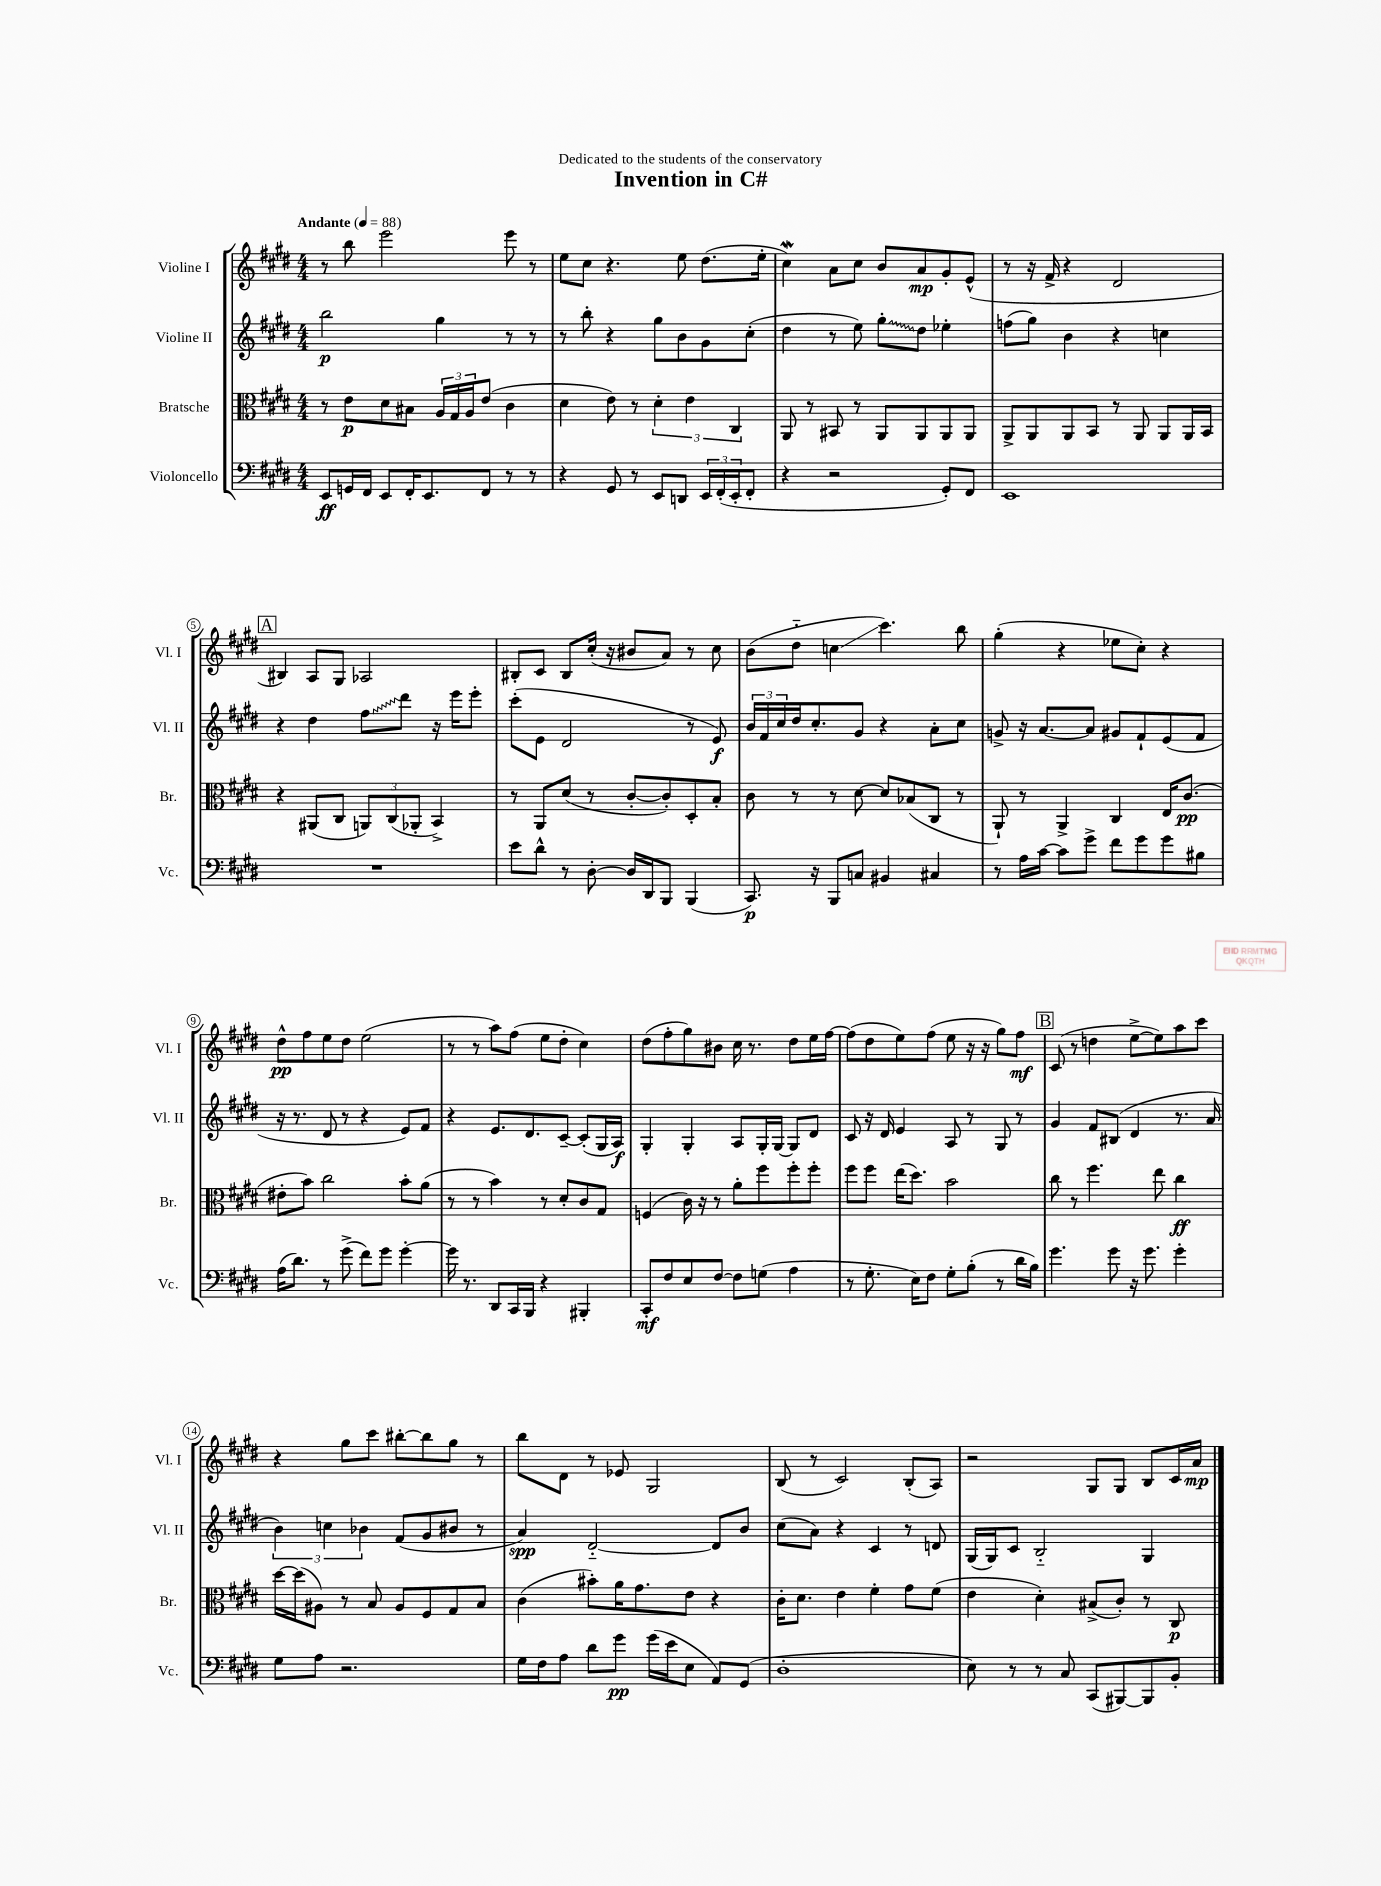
\header { title = "Invention in C#" dedication = "Dedicated to the students of the conservatory" }
<<
\new StaffGroup <<
\new Staff = "s0" \with { instrumentName = "Violine I" shortInstrumentName = "Vl. I" } {
    \clef treble \key e \major \numericTimeSignature \time 4/4 \tempo "Andante" 4 = 88
    r8 b''8 e'''2 e'''8 r8 |
    e''8 cis''8 r4. e''8 dis''8.( e''16-. |
    cis''4\mordent) a'8 cis''8 b'8 a'8\mp gis'8-. e'8-^( |
    r8 r16 fis'16-> r4 dis'2 |
    \mark \markup { \box "A" } bis4) a8 gis8 aes2 |
    bis8-. cis'8 bis8 cis''16-.( r16 bis'8 a'8) r8 cis''8 |
    b'8( dis''8-_ c''4\glissando cis'''4.) b''8 |
    gis''4-.( r4 ees''8 cis''8-.) r4 |
    dis''8-^\pp fis''8 e''8 dis''8 e''2( |
    r8 r8 a''8) fis''8( e''8 dis''8-. cis''4) |
    dis''8( fis''8-. gis''8) bis'8 cis''16 r8. dis''8 e''16 fis''16~ |
    fis''8( dis''8 e''8) fis''8( e''8 r16 r16 gis''8) fis''8\mf |
    \mark \markup { \box "B" } cis'8( r8 d''4 e''8~-> e''8) a''8 cis'''8 |
    r4 gis''8 cis'''8 bis''8~-. bis''8 gis''8 r8 |
    b''8 dis'8 r8 ees'8 gis2 |
    b8( r8 cis'2) b8-.( a8) |
    r2 gis8 gis8 b8 cis'16 a'16\mp \bar "|." |
}
\new Staff = "s1" \with { instrumentName = "Violine II" shortInstrumentName = "Vl. II" } {
    \clef treble \key e \major \numericTimeSignature \time 4/4
    b''2\p gis''4 r8 r8 |
    r8 b''8-. r4 gis''8 b'8 gis'8 cis''8-.( |
    dis''4 r8 e''8) \once \override Glissando.style = #'zigzag gis''8-.\glissando dis''8 ees''4-. |
    f''8( gis''8) b'4 r4 c''4 |
    \mark \markup { \box "A" } r4 dis''4 \once \override Glissando.style = #'zigzag fis''8\glissando dis'''8 r16 e'''16 e'''8-. |
    cis'''8-.( e'8 dis'2 r8 e'8\f) |
    \tuplet 3/2 { b'16 fis'16 cis''16 } dis''16 cis''8.-. gis'8 r4 a'8-. cis''8 |
    g'8-> r16 a'8.~ a'8 gis'8 fis'8-! e'8( fis'8 |
    r16 r8. dis'8 r8 r4 e'8) fis'8 |
    r4 e'8. dis'8. cis'8~-- cis'8-.( gis16 a16\f) |
    gis4-. gis4-. a8 gis16-. gis16~ gis8 dis'8 |
    cis'8 r16 dis'16 e'4 a8 r8 gis8 r8 |
    \mark \markup { \box "B" } gis'4 fis'8 bis8( dis'4 r8. a'16 |
    \tuplet 3/2 { b'4) c''4 bes'4 } fis'8( gis'8 bis'8 r8 |
    a'4\spp) dis'2~-_ dis'8 b'8 |
    cis''8( a'8) r4 cis'4 r8 d'8 |
    gis16( gis16) cis'8 b2-_ gis4 \bar "|." |
}
\new Staff = "s2" \with { instrumentName = "Bratsche" shortInstrumentName = "Br." } {
    \clef alto \key e \major \numericTimeSignature \time 4/4
    r8 e'8\p dis'8 bis8 \tuplet 3/2 { a16 gis16 a16 } e'8( cis'4 |
    dis'4 e'8) r8 \tuplet 3/2 { dis'4-. e'4 cis4 } |
    a,8 r8 bis,8 r8 a,8 a,8 a,8 a,8 |
    a,8-> a,8 a,8 b,8 r8 a,8 a,8 a,16 b,16 |
    \mark \markup { \box "A" } r4 ais,8( cis8 \tuplet 3/2 { a,8) cis8( aes,8-. } b,4->) |
    r8 a,8 dis'8( r8 cis'8~-. cis'8-.) dis8-. b8-. |
    cis'8 r8 r8 dis'8~ dis'8 bes8( cis8 r8 |
    a,8-!) r8 a,4-> cis4 e16 cis'8.\pp( |
    eis'8-. b'8) cis''2 b'8-. a'8( |
    r8 r8 b'4) r8 dis'8-. cis'8 gis8 |
    f4( cis'16) r16 r8 a'8-. fis''8 fis''8-. fis''8-. |
    fis''8 fis''8 e''16( dis''8.) b'2 |
    \mark \markup { \box "B" } cis''8 r8 fis''4. e''8 cis''4\ff |
    dis''16~ dis''16( ais8) r8 b8 ais8 fis8 gis8 b8 |
    cis'4( bis'8-.) a'16 gis'8. e'8 r4 |
    cis'16-. dis'8. e'4 fis'4-. gis'8 fis'8( |
    e'4 dis'4-.) bis8->( cis'8-.) r8 cis8\p \bar "|." |
}
\new Staff = "s3" \with { instrumentName = "Violoncello" shortInstrumentName = "Vc." } {
    \clef bass \key e \major \numericTimeSignature \time 4/4
    e,8\ff g,16 fis,16 e,8 fis,16-. e,8. fis,8 r8 r8 |
    r4 gis,8 r8 e,8 d,8 \tuplet 3/2 { e,16 fis,16-.( e,16-. } fis,8-. |
    r4 r2 gis,8-.) fis,8 |
    e,1 |
    \mark \markup { \box "A" } R1 |
    e'8 dis'8-^ r8 dis8~-. dis16 dis,16 b,,8 b,,4( |
    cis,8.\p) r16 b,,8 c8 bis,4 cis4 |
    r8 a16 cis'16~ cis'8 gis'8-> fis'8 gis'8 gis'8 bis8 |
    a16( dis'8.) r8 gis'8->( fis'8) gis'8 gis'4~-. |
    gis'16 r8. dis,8 cis,16 b,,16 r4 bis,,4-. |
    cis,8-.\mf fis8 e8 fis8~ fis8 g8( a4 |
    r8 gis8.-. e16) fis8 gis8-. b8-.( r8 dis'16 b16) |
    \mark \markup { \box "B" } gis'4. gis'8 r16 gis'8. gis'4-. |
    gis8 a8 r2. |
    gis16 fis16 a8 dis'8 gis'8\pp gis'16( e'16 e8 a,8) gis,8( |
    dis1-. |
    e8) r8 r8 cis8 cis,8( bis,,8~) bis,,8 b,8-. \bar "|." |
}
>>
>>
\layout { \context { \Score \override BarNumber.stencil = #(make-stencil-circler 0.1 0.3 ly:text-interface::print) } }
